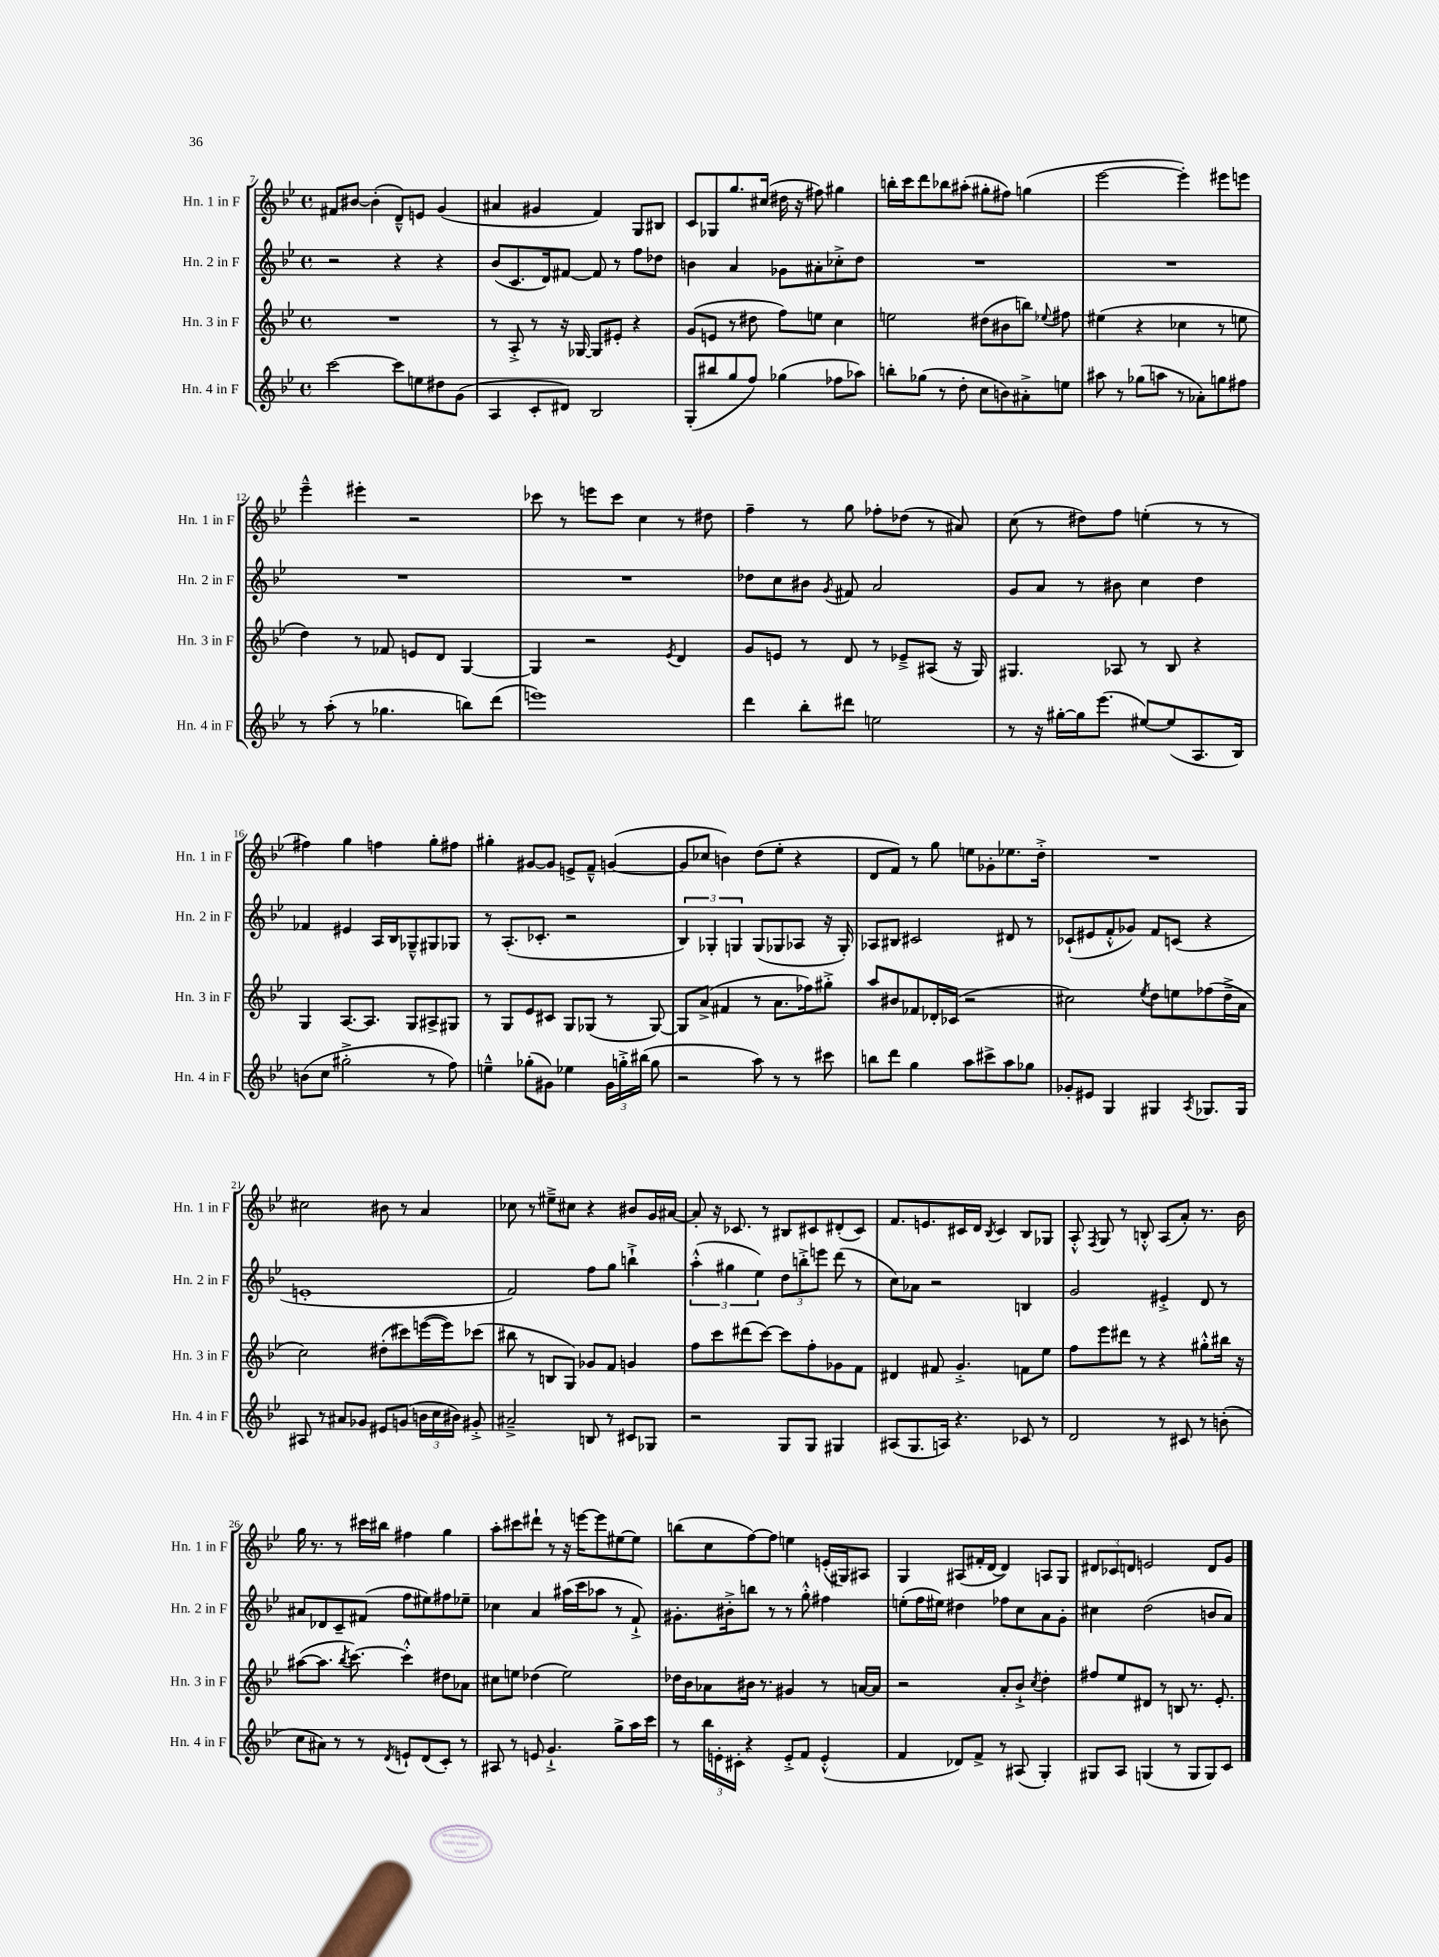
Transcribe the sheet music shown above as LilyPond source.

<<
\new StaffGroup <<
\new Staff = "s0" \with { instrumentName = "Hn. 1 in F" shortInstrumentName = "Hn. 1 in F" } {
    \clef treble \key bes \major \defaultTimeSignature \time 4/4
    \autoBeamOff fis'8[ bis'8]~ bis'4-.( d'8[---^) e'8] g'4( |
    ais'4 gis'4 f'4) g8[ bis8] |
    c'8[ ges8 g''8. cis''16]( dis''16 r16 fis''8) gis''4 |
    b''16[-. c'''16 d'''8 bes''8 ais''8]-.( gis''8[-. fis''8]) g''4( |
    ees'''2~ ees'''4-.) eis'''8[ e'''8] |
    ees'''4---^ eis'''4-. r2 |
    ces'''8 r8 e'''8[ ces'''8] c''4 r8 dis''8 |
    f''4-- r8 g''8 fes''8[-. des''8]( r8 ais'8) |
    c''8( r8 dis''8[) f''8] e''4-.( r8 r8 |
    fis''4) g''4 f''4 g''8[-. fis''8] |
    gis''4-. gis'8[~ gis'8] e'8[-> f'8]---^ g'4~( |
    g'8[ ces''8] b'4) d''8[( ees''8]-. r4 |
    d'8[ f'8]) r8 g''8 e''8[ ges'8-. ees''8. d''16]-.-> |
    R1 |
    cis''2 bis'8 r8 a'4 |
    ces''8 r8 eis''8[---> cis''8] r4 bis'8[ g'16 ais'16]~ |
    ais'8-. r16 ces'8. r8 bis8[ cis'8 dis'8-.( cis'8]) |
    f'8.[ e'8. cis'16 d'16] \acciaccatura { bes8 } cis'4 bes8[ ges8] |
    a8-.-^ \acciaccatura { f8 } g8 r8 b8-.-^ a8[( a'8]-.) r8. bes'16 |
    g''16 r8. r8 cis'''16[ bis''16] fis''4 g''4 |
    a''8[-. cis'''8 dis'''8]-! r8 r16 e'''16[~ e'''8 eis''8~ eis''8] |
    b''8[( c''8 f''8~) f''8] e''4 e'16[-.( gis16) ais8] |
    g4 ais8[( fis'16-. d'16]~ d'4) a8[ g8] |
    \tuplet 3/2 { dis'8[ ces'8 d'8] } e'2 d'8[ g'8] \bar "|." |
}
\new Staff = "s1" \with { instrumentName = "Hn. 2 in F" shortInstrumentName = "Hn. 2 in F" } {
    \clef treble \key bes \major \defaultTimeSignature \time 4/4
    \autoBeamOff r2 r4 r4 |
    bes'8[( c'8. d'16) fis'8]~ fis'8 r8 f''8[ des''8] |
    b'4 a'4 ges'8[ ais'8-. ces''8-.-> d''8] |
    R1 |
    R1 |
    R1 |
    R1 |
    des''8[ c''8 bis'8] \acciaccatura { g'8 } fis'8 a'2 |
    g'8[ a'8] r8 bis'8 c''4 d''4 |
    fes'4 eis'4 a16[ bes16 ges8---^ gis8 ges8] |
    r8 a8.[-.( ces'8.]-. r2 |
    \tuplet 3/2 { bes4) ges4-. g4 } g8[( ges8 aes8] r16 ges16-.) |
    aes8[ bis8] cis'2 dis'8 r8 |
    ces'8[-!( eis'8 f'8-.-^ ges'8]) f'8[ c'8]( r4 |
    e'1-. |
    f'2) f''8[ g''8] b''4-!-> |
    \tuplet 3/2 { a''4-.-^( gis''4 ees''4) } \tuplet 3/2 { d''8[ b''8-.-> e'''8] } d'''8( r8 |
    c''8[) aes'8] r2 b4 |
    g'2 eis'4-.-> d'8 r8 |
    ais'8[ des'8 c'8-- fis'8]( f''8[ eis''8) fis''8 ees''8]-- |
    ces''4 a'4 ais''16[( c'''16 aes''8] r8 f'8-!->) |
    gis'8.[-. bis'16-.-> b''8] r8 r8 g''8-.-^ fis''4 |
    e''8[-.( f''16 eis''16]) dis''4 fes''8[ c''8 a'8 g'8]-. |
    cis''4 d''2( b'8[ a'8]) \bar "|." |
}
\new Staff = "s2" \with { instrumentName = "Hn. 3 in F" shortInstrumentName = "Hn. 3 in F" } {
    \clef treble \key bes \major \defaultTimeSignature \time 4/4
    \autoBeamOff R1 |
    r8 a8-.-> r8 r16 ges16~ ges8[ eis'8]-. r4 |
    g'8[( e'8] r8 dis''8 f''8[) e''8] c''4 |
    e''2 dis''8[( bis'8 b''8]) \appoggiatura { ees''8 } fis''8 |
    eis''4( r4 ces''4 r8 e''8 |
    d''4) r8 fes'8 e'8[ d'8] g4~ |
    g4 r2 \acciaccatura { ees'8 } d'4 |
    g'8[ e'8] r8 d'8 r8 ees'8[---> ais8]( r16 g16) |
    gis4. aes8 r8 bes8 r4 |
    g4 a8.[~ a8.] g8[ ais8-> gis8] |
    r8 g8[ ees'8 cis'8] g8[ ges8]( r8 ges8~) |
    ges8[ a'8]->( fis'4 r8 a'8.[ fes''16) gis''8]-.-> |
    a''8[ bis'8 fes'8 des'16-. ces'16]( r2 |
    cis''2) \acciaccatura { ees''8 } d''8[ e''8 fes''8( d''16---> a'16] |
    c''2) dis''8[-.( cis'''8) e'''16~( e'''16) ces'''8]( |
    bis''8 r8 b8[ g8]) ges'8[ f'8] g'4 |
    f''8[ c'''8 dis'''8( c'''8]~) c'''8[ f''8-. ges'8 f'8] |
    dis'4 fis'8 g'4.-.-> f'8[ ees''8] |
    f''8[ ees'''8 dis'''8] r8 r4 gis''8[-.-^ bis''16] r16 |
    ais''8[~( ais''8.] \acciaccatura { bes''8 } c'''8.~) c'''4-.-^ dis''8[ aes'8] |
    cis''8[ e''8] des''4( e''2) |
    des''16[ bes'16 aes'8 bis'16] r8. gis'4 r8 a'16[~ a'16] |
    r2 a'8[-. bes'8]-!-> \acciaccatura { c''8 } d''4-. |
    fis''8[ ees''8 dis'8] r8 b8 r8. ees'8.-. \bar "|." |
}
\new Staff = "s3" \with { instrumentName = "Hn. 4 in F" shortInstrumentName = "Hn. 4 in F" } {
    \clef treble \key bes \major \defaultTimeSignature \time 4/4
    \autoBeamOff c'''2~ c'''8[ e''8 dis''8 g'8]( |
    a4 c'8[-. dis'8]) bes2 |
    g8[-.( bis''8 g''8 f''8]) ges''4( fes''8[ aes''8]) |
    b''8[-. ges''8]( r8 d''8-. c''8[ b'8) ais'8-.-> e''8] |
    ais''8 r8 ges''8[( a''8] r8 aes'8[-.) g''8 fis''8] |
    r8 a''8-.( r8 ges''4. b''8[) d'''8]( |
    e'''1) |
    d'''4 bes''8[-. dis'''8] e''2 |
    r8 r16 gis''16[~-. gis''16 ees'''8.]( eis''8[~) eis''8( a8. bes16]) |
    b'8[( c''8] gis''2-.-> r8 f''8) |
    e''4---^ ges''8[-.( gis'8]) ees''4 \tuplet 3/2 { gis'16[ g''16-.-> bis''16]( } g''8 |
    r2 a''8) r8 r8 cis'''8 |
    b''8[ d'''8] g''4 a''8[ cis'''8-> a''8 ges''8] |
    ges'8[-. eis'8] g4 gis4 \acciaccatura { a8 } ges8.[ ges16] |
    ais8 r8 ais'8[ ges'8] eis'8[ g'8]( \tuplet 3/2 { b'16[ c''16 bis'16]) } gis'8-.-> |
    ais'2---> b8 r8 cis'8[ ges8] |
    r2 g8[ g8] gis4 |
    ais8[( g8. a16]) r4. ces'8 r8 |
    d'2 r8 cis'8 r8 b'8-.( |
    c''8[ ais'8]) r8 r8 \acciaccatura { d'8 } e'8[-! d'8( c'8]-.) r8 |
    ais8 r8 e'8 g'4.-!-> g''8[-> a''16 c'''16] |
    r8 \tuplet 3/2 { bes''16[ e'16-. cis'16]-. } r4 e'8[-.-> f'8] e'4-.-^( |
    f'4 des'8[) f'8]-> r8 ais8( g4-.) |
    gis8[ a8] g4( r8 g8[ g8) c'8] \bar "|." |
}
>>
>>
\layout { \context { \Score currentBarNumber = #7 } }
